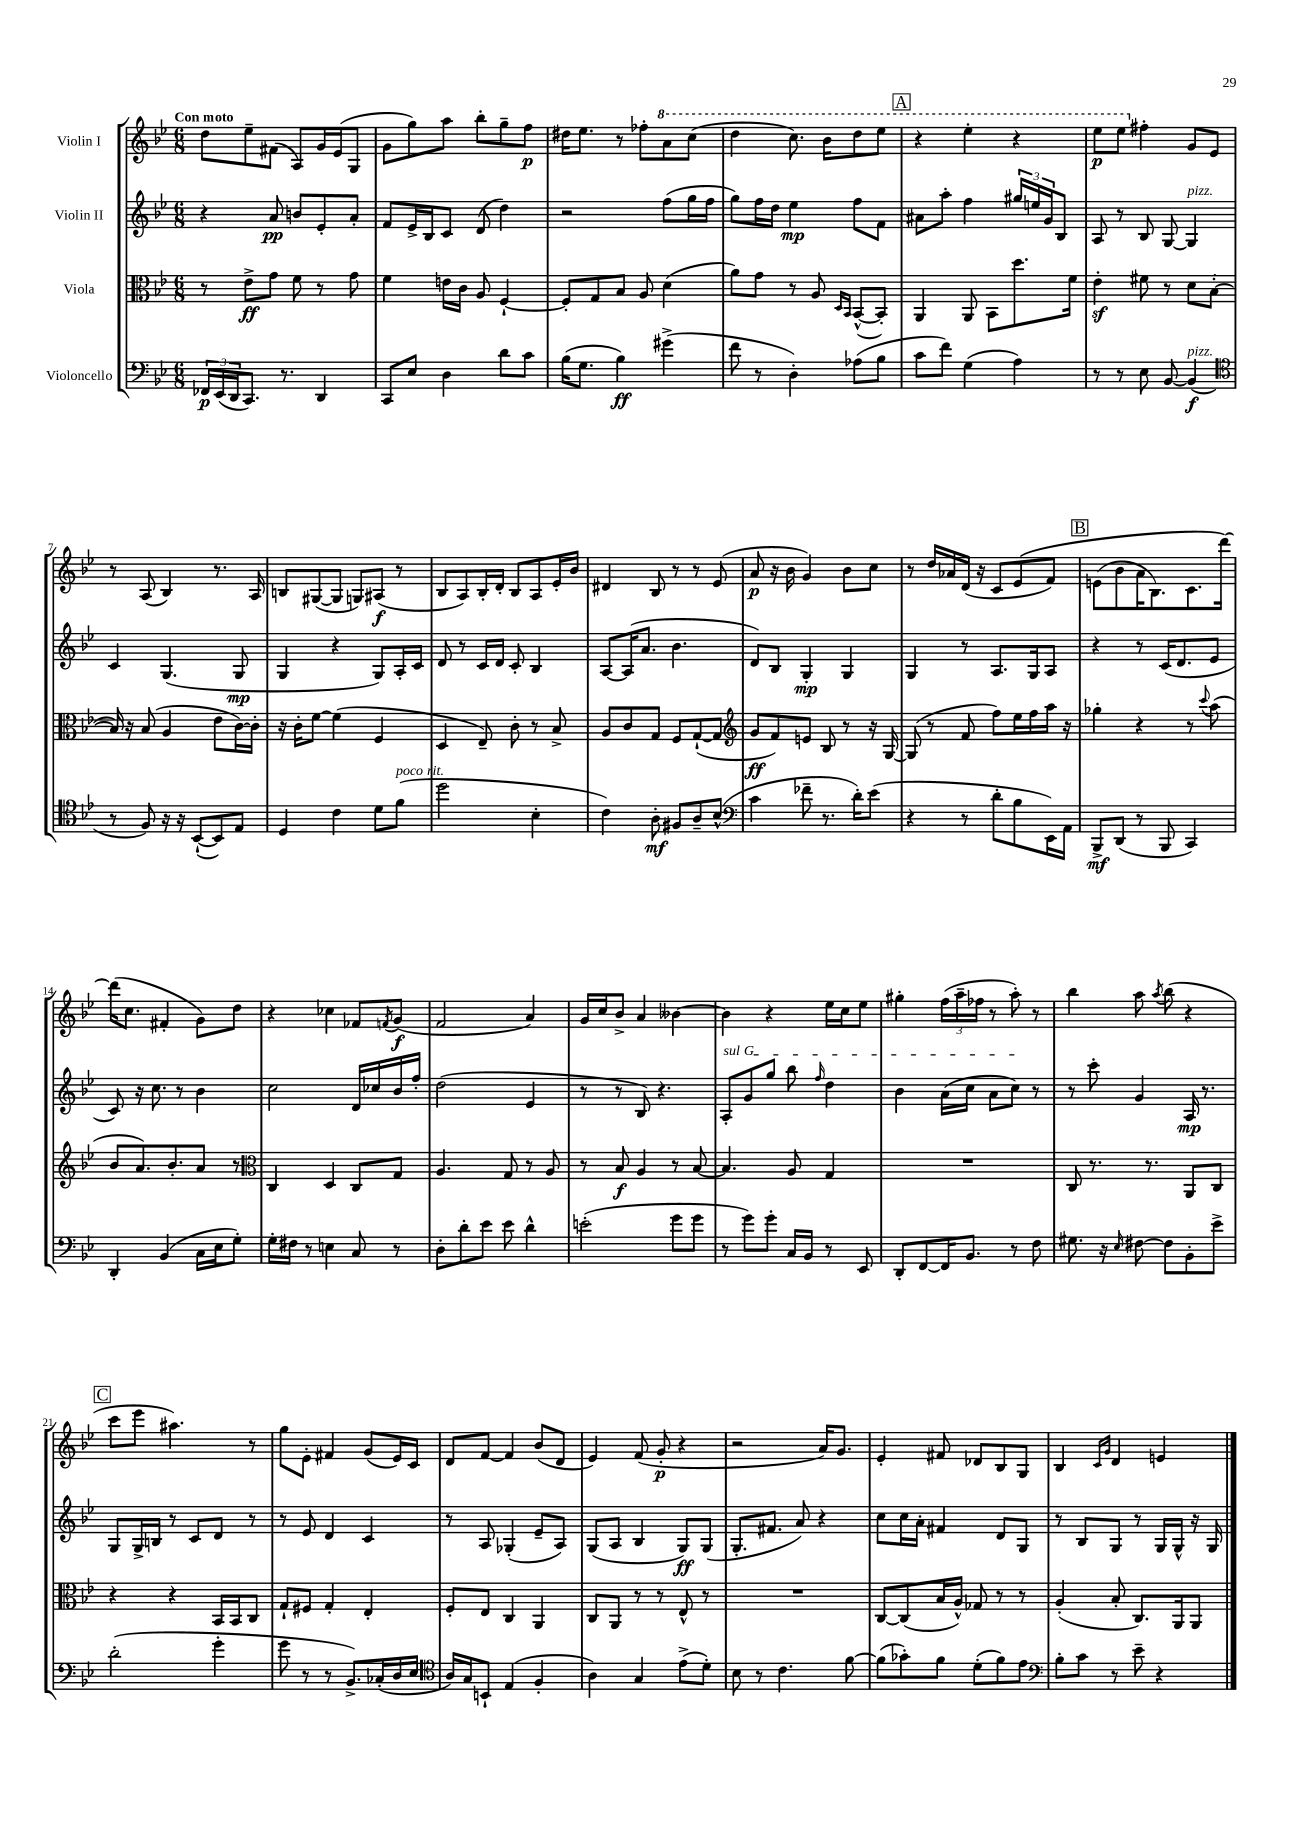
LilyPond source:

<<
\new StaffGroup <<
\new Staff = "s0" \with { instrumentName = "Violin I" } {
    \clef treble \key bes \major \numericTimeSignature \time 6/8 \tempo "Con moto"
    d''8 ees''8-- fis'8( a8) g'16 ees'16( g8 |
    g'8 g''8) a''8 bes''8-. g''8-- f''8\p |
    dis''16 ees''8. r8 fes''8-. \ottava #1 a''8 c'''8( |
    d'''4 c'''8.) bes''16 d'''8 ees'''8 |
    \mark \markup { \box "A" } r4 ees'''4-. r4 |
    ees'''8\p ees'''8 \ottava #0 fis''4-. g'8 ees'8 |
    r8 a8( bes4) r8. a16 |
    b8 gis8~( gis8 g8) ais8\f( r8 |
    bes8 a8) bes16-. d'16-. bes8 a8 ees'16-. bes'16 |
    dis'4 bes8 r8 r8 ees'8( |
    a'8\p r16 bes'16 g'4) bes'8 c''8 |
    r8 d''16 aes'16 d'16( r16 c'8 ees'8\( f'8) |
    \mark \markup { \box "B" } e'8( bes'8 a'16 bes8.) c'8. d'''16~\) |
    d'''16( c''8. fis'4-. g'8) d''8 |
    r4 ces''4 fes'8 \acciaccatura { f'8 } g'8\f( |
    f'2 a'4) |
    g'16 c''16 bes'8-> a'4 beses'4~ |
    beses'4 r4 ees''16 c''16 ees''8 |
    gis''4-. \tuplet 3/2 { f''16( a''16-- fes''16 } r8 a''8-.) r8 |
    bes''4 a''8 \acciaccatura { a''8 } bes''8( r4 |
    \mark \markup { \box "C" } c'''8 ees'''8 ais''4.) r8 |
    g''8 ees'8-. fis'4 g'8( ees'16) c'16 |
    d'8 f'8~ f'4 bes'8( d'8 |
    ees'4) f'8( g'8-.\p r4 |
    r2 a'16) g'8. |
    ees'4-. fis'8 des'8 bes8 g8 |
    bes4 \grace { c'16 g'16 } d'4 e'4 \bar "|." |
}
\new Staff = "s1" \with { instrumentName = "Violin II" } {
    \clef treble \key bes \major \numericTimeSignature \time 6/8
    r4 a'8\pp b'8 ees'8-. a'8-. |
    f'8 ees'16-> bes16 c'8 d'8( d''4) |
    r2 f''8( g''16 f''16 |
    g''8) f''16 d''16 ees''4\mp f''8 f'8 |
    \mark \markup { \box "A" } ais'8 a''8-. f''4 \tuplet 3/2 { gis''16 e''16 g'16 } bes8 |
    a8 r8 bes8 g8~ g4^\markup { \italic "pizz." } |
    c'4 g4.( g8\mp |
    g4 r4 g8) a16-. c'16 |
    d'8 r8 c'16 d'16 c'8-. bes4 |
    a8~ a16( a'8. bes'4. |
    d'8) bes8 g4-.\mp g4 |
    g4 r8 a8. g16 a8 |
    \mark \markup { \box "B" } r4 r8 c'16( d'8. ees'8 |
    c'8) r16 c''8. r8 bes'4 |
    c''2 d'16 ces''16 bes'16 f''16-. |
    d''2( ees'4 |
    r8 r8 bes8) r4. |
    \once \override TextSpanner.bound-details.left.text = \markup { \italic "sul G" } a8-.\startTextSpan g'8 g''8 bes''8 \grace { f''16 } d''4 |
    bes'4 a'16( c''16 a'8 c''8\stopTextSpan) r8 |
    r8 c'''8-. g'4 a16\mp r8. |
    \mark \markup { \box "C" } g8 g16-> b16 r8 c'8 d'8 r8 |
    r8 ees'8 d'4 c'4 |
    r8 a8 ges4-.( ees'8-- a8) |
    g8( a8 bes4 g8\ff) g8( |
    g8.-. fis'8. a'8) r4 |
    c''8 c''16 a'16-. fis'4 d'8 g8 |
    r8 bes8 g8 r8 g16 g16-^ r16 g16 \bar "|." |
}
\new Staff = "s2" \with { instrumentName = "Viola" } {
    \clef alto \key bes \major \numericTimeSignature \time 6/8
    r8 ees'8->\ff g'8 f'8 r8 g'8 |
    f'4 e'16 c'16 a8 f4~-! |
    f8-. g8 bes8 a8 d'4( |
    a'8) g'8 r8 a8 \grace { d16 bes,16 } bes,8~-^( bes,8-.) |
    \mark \markup { \box "A" } a,4 a,8 bes,8 d''8. f'16 |
    ees'4-.\sf fis'8 r8 d'8 bes8~-.( |
    bes16) r16 bes8( a4 ees'8 c'16~) c'16-. |
    r16 c'16-. f'8~ f'4( f4 |
    d4 ees8--) c'8-. r8 bes8-> |
    a8 c'8 g8 f8 g8~-!( g8 |
    \clef treble g'8\ff f'8) e'8 bes8 r8 r16 g16~ |
    g8( r8 f'8 f''8) ees''16 f''16 a''16 r16 |
    \mark \markup { \box "B" } ges''4-. r4 r8 \appoggiatura { c'''8 } a''8( |
    bes'8 a'8.) bes'8.-. a'8 r8 |
    \clef alto c4 d4 c8 g8 |
    a4. g8 r8 a8 |
    r8 bes8\f a4 r8 bes8~ |
    bes4. a8 g4 |
    R2. |
    c8 r8. r8. a,8 c8 |
    \mark \markup { \box "C" } r4 r4 bes,16 bes,16 c8 |
    g8-! fis8 g4-. ees4-. |
    f8-. ees8 c4 a,4 |
    c8 a,8 r8 r8 ees8-^ r8 |
    R2. |
    c8~ c8( bes16 a16-^) ges8 r8 r8 |
    a4-.( bes8-. c8.) a,16 a,8 \bar "|." |
}
\new Staff = "s3" \with { instrumentName = "Violoncello" } {
    \clef bass \key bes \major \numericTimeSignature \time 6/8
    \tuplet 3/2 { fes,16\p ees,16( d,16 } c,8.) r8. d,4 |
    c,8 ees8 d4 d'8 c'8 |
    bes16( g8. bes4\ff) gis'4->( |
    f'8 r8 d4-.) aes8( bes8 |
    \mark \markup { \box "A" } c'8 f'8) g4( a4) |
    r8 r8 ees8 bes,8~ bes,4\f^\markup { \italic "pizz." }( |
    \clef tenor r8 f8) r16 r16 bes,8~-!( bes,8) ees8 |
    d4 c'4 d'8 f'8^\markup { \italic "poco rit." }( |
    d''2 bes4-. |
    c'4) a8-.\mf fis8 a8-- bes8-^( |
    \clef bass c'4 fes'8-- r8. d'16-.) ees'8( |
    r4 r8 d'8-. bes8 ees,16) a,16 |
    \mark \markup { \box "B" } bes,,8->\mf d,8( r8 bes,,8 c,4) |
    d,4-. bes,4( c16 ees16 g8-.) |
    g16-. fis16 r8 e4 c8 r8 |
    d8-. d'8-. ees'8 ees'8 d'4-^ |
    e'2-.( g'8 g'8 |
    r8 g'8) g'8-. c16 bes,16 r8 ees,8 |
    d,8-. f,8~ f,16 bes,8. r8 f8 |
    gis8. r16 \grace { ees16 } fis8~ fis8 bes,8-. ees'8-> |
    \mark \markup { \box "C" } d'2-.( g'4-. |
    g'8 r8 r8 bes,8.->) ces16-.( d16 ees16 |
    \clef tenor a16) g16 b,8-! ees4( f4-. |
    a4) g4 ees'8->( d'8-.) |
    bes8 r8 c'4. f'8~ |
    f'8( ges'8-.) f'8 d'8-.( f'8) ees'8 |
    \clef bass bes8-. c'8 r8 ees'8-- r4 \bar "|." |
}
>>
>>
